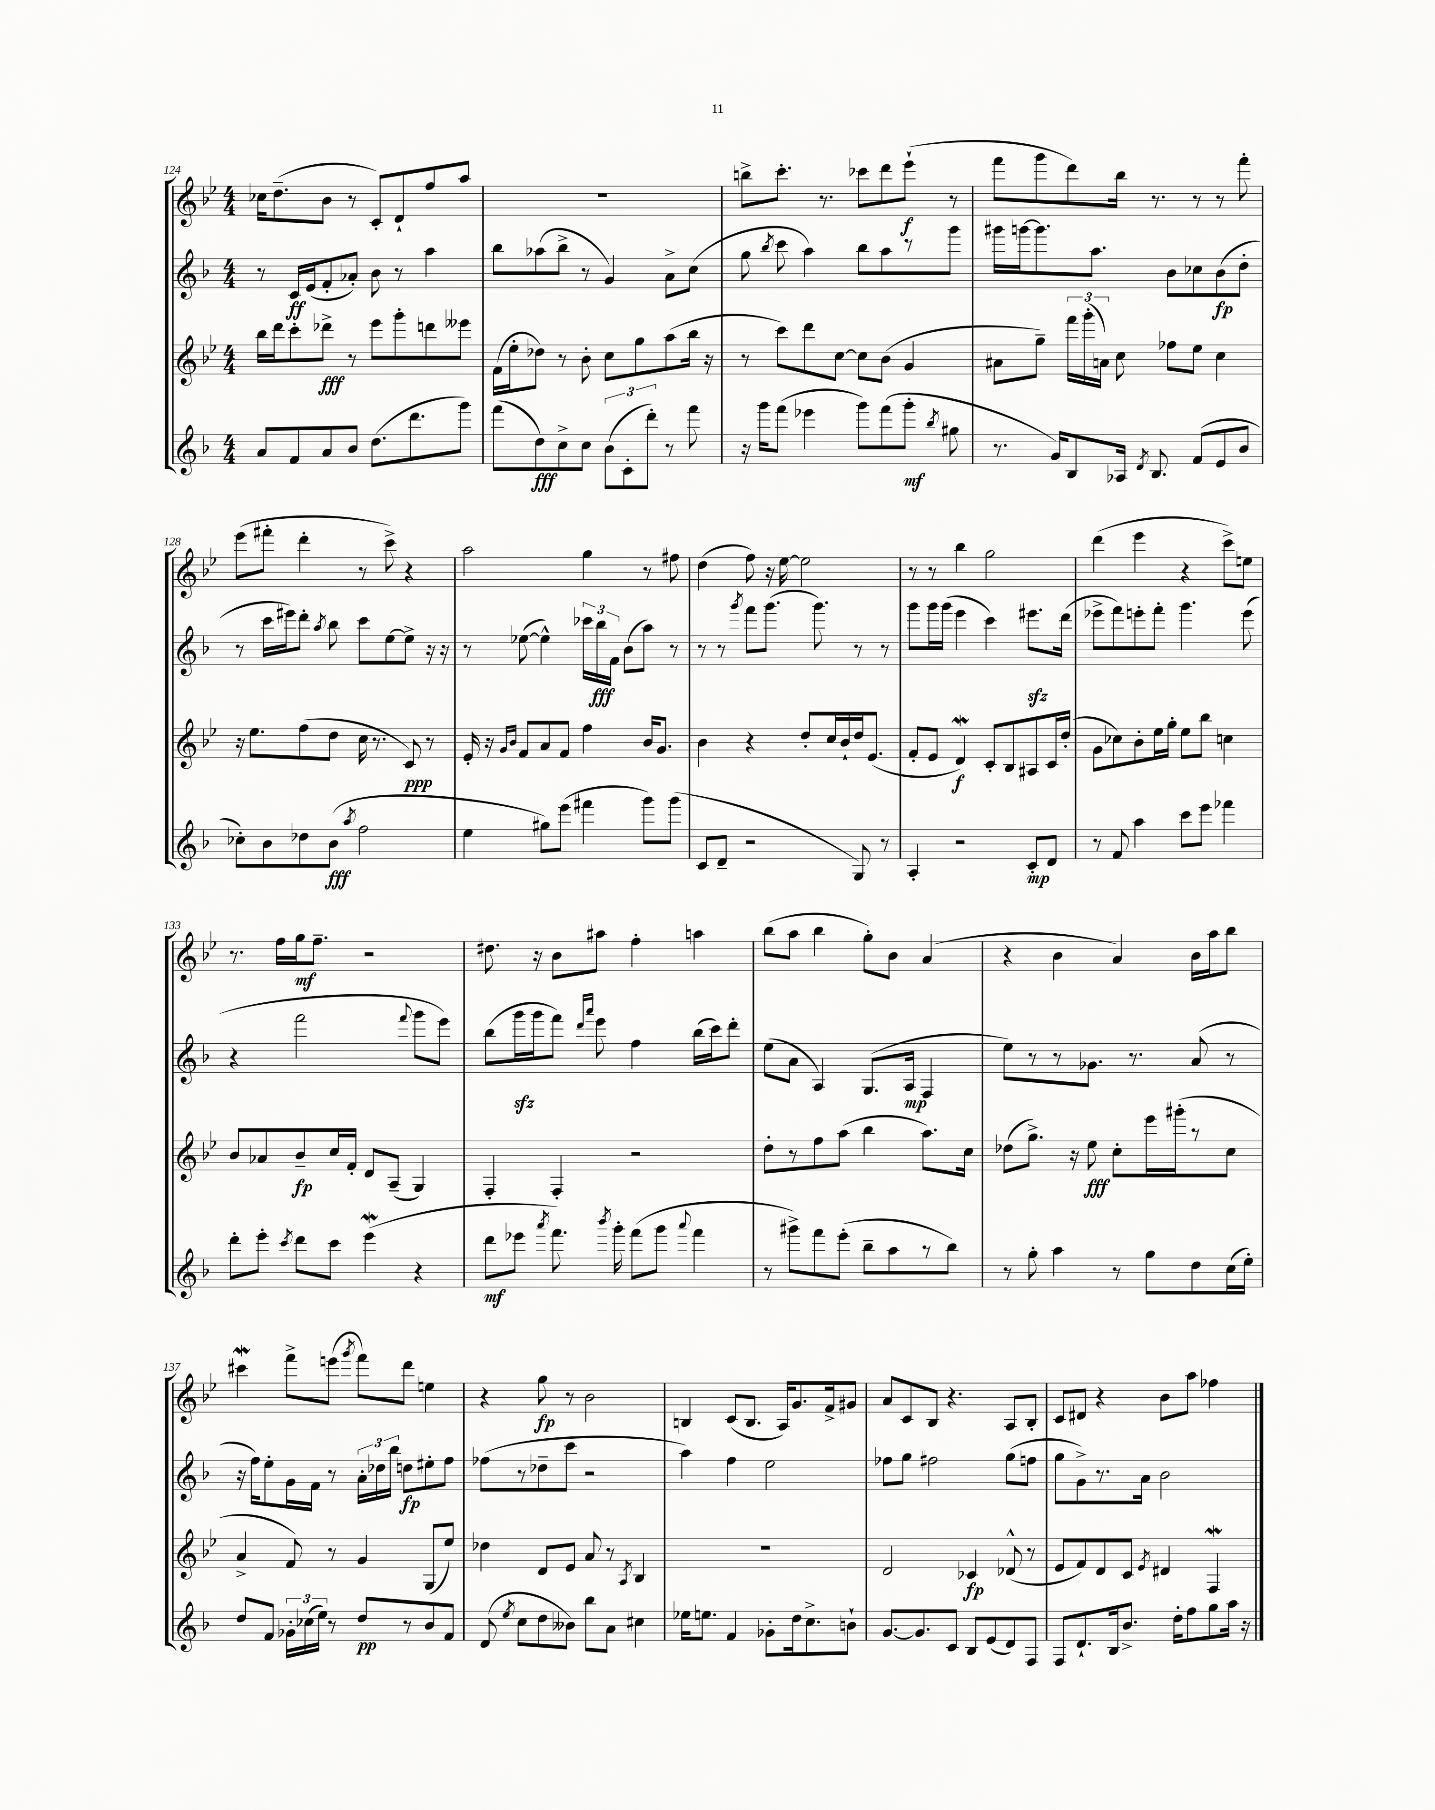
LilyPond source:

<<
\new StaffGroup <<
\new Staff = "s0" {
    \clef treble \key bes \major \numericTimeSignature \time 4/4
    \autoBeamOff ces''16[ d''8.--( bes'8] r8 c'8[-.) d'8-! f''8 a''8] |
    R1 |
    b''8[-> c'''8.]-. r8. ces'''8[ d'''8 ees'''8]-!\f( r8 |
    f'''8[ g'''8 d'''8) bes''16] r8. r8 r8 f'''8-. |
    ees'''8[( fis'''8]-. d'''4-. r8 c'''8->) r4 |
    a''2 g''4 r8 fis''8 |
    d''4( f''8) r16 ees''16~ ees''2 |
    r8 r8 bes''4 g''2 |
    d'''4( ees'''4 r4 c'''8[->) e''8] |
    r8. f''16[ g''16\mf f''8.]-- r2 |
    dis''8. r16 bes'8[ ais''8] f''4-. a''4 |
    bes''8[( a''8] bes''4 g''8[-.) bes'8] a'4( |
    r4 bes'4 a'4) bes'16[ a''16 bes''8] |
    cis'''4\mordent f'''8[-> e'''8]( \acciaccatura { g'''8 } f'''8[) d'''8] e''4 |
    r4 g''8\fp r8 bes'2 |
    b4 c'8[( b8.] a16[) g'8. f'16-> gis'8] |
    a'8[ c'8 bes8] r4. a8[ bes8]-. |
    c'8[ dis'8] r4 bes'8[ a''8] fes''4 \bar "|." |
}
\new Staff = "s1" {
    \clef treble \key f \major \numericTimeSignature \time 4/4
    \autoBeamOff r8 c'16[\ff e'16( f'8-. aes'8]-.) bes'8 r8 a''4 |
    bes''8[ aes''8( bes''8]-> r8 g'4) a'8[-> c''8]( |
    g''8 \acciaccatura { bes''8 } c'''8 a''4) bes''8[ a''8 r8 g'''8] |
    gis'''16[ g'''16~ g'''8. a''8.] bes'8[ ces''8 bes'8\fp( d''8]-. |
    r8 c'''16[ eis'''16) d'''8]-. \acciaccatura { a''8 } bes''8 c'''8[ e''8~ e''8]-> r16 r16 |
    r8 ees''8~( ees''4-^) \tuplet 3/2 { ces'''16[ bes''16\fff f'16] } bes'8[( a''8]) r8 |
    r8 r8 \acciaccatura { g'''8 } f'''8[ g'''8.]( g'''8.) r8 r8 |
    g'''8[ g'''16 g'''16]( e'''4 c'''4) eis'''8.[\sfz d'''16]( |
    ees'''8[-> f'''8) e'''8-. f'''8]-. g'''4. e'''8( |
    r4 f'''2 \appoggiatura { f'''8 } g'''8[ e'''8]) |
    bes''8[( g'''16\sfz g'''16 f'''8]) \grace { d'''16[ a'''16] } e'''8 f''4 bes''16[( c'''16) d'''8]-. |
    e''8[( a'8] a4) g8.[( a16]\mp f4 |
    e''8[) r8 r8 ges'8.] r8. a'8( r8 |
    r16 f''16[) e''8-. g'16 f'16] r8 \tuplet 3/2 { a'16[-. des''16 bes''16] } d''8[\fp eis''8-. f''8] |
    fes''8[( r8 des''8-- c'''8] r2 |
    a''4) f''4 e''2 |
    fes''8[ g''8] fis''2 g''8[( f''8] |
    g''8[ g'8->) r8. a'16] bes'2 \bar "|." |
}
\new Staff = "s2" {
    \clef treble \key bes \major \numericTimeSignature \time 4/4
    \autoBeamOff bes''16[ d'''16 c'''8-. des'''8]->\fff r8 ees'''8[ g'''8-. d'''8 eeses'''8] |
    f'16[( ees''16-. des''8]) r8 bes'8-. c''8[ g''8 a''8( bes''16] r16 |
    r8 c'''8[) d'''8 c''8]~ c''8[ bes'8]( g'4 |
    ais'8[ g''8]--) \tuplet 3/2 { f'''16[ g'''16-.( a'16]) } c''8 fes''8[ ees''8] c''4 |
    r16 ees''8.[ f''8( d''8] c''16 r8. c'8\ppp) r8 |
    ees'16-. r16 \grace { g'16[ bes'16] } f'8[ a'8 f'8] f''4 bes'16[ g'8.] |
    bes'4 r4 d''8[-. c''16 bes'16-! d''16 ees'8.]( |
    f'8[-. ees'8] d'4\mordent\f) c'8[-. bes8 ais8 c'16 d''16]-.( |
    g'8[ ces''8) bes'8-. ees''16 g''16]-. ees''8[ bes''8] c''4 |
    bes'8[ aes'8 bes'8--\fp c''16 f'16]-. d'8[ a8]--( g4) |
    f4-. f4-. r2 |
    d''8[-. r8 f''8 a''8]( bes''4 a''8.[) c''16] |
    des''8[( g''8.]->) r16 ees''8\fff c''8[-. ees'''16 gis'''16-.( r8 c''8] |
    a'4-> f'8) r8 g'4 g8[( ees''8]) |
    des''4 d'8[ ees'8] a'8 r8 \acciaccatura { a8 } bes4 |
    R1 |
    d'2 ces'4\fp des'8-^( r8 |
    ees'8[ f'8) d'8 c'8] \acciaccatura { ees'8 } dis'4 f4\mordent \bar "|." |
}
\new Staff = "s3" {
    \clef treble \key f \major \numericTimeSignature \time 4/4
    \autoBeamOff a'8[ f'8 a'8 bes'8] d''8.[( d'''8. g'''8]) |
    f'''8[( d''8\fff) c''8-> c''8] \tuplet 3/2 { bes'8[( c'8-. d'''8]-.) } r8 f'''8 |
    r16 g'''16[ f'''8]( ees'''4 g'''8[) f'''8( g'''8]-.\mf \acciaccatura { bes''8 } gis''8 |
    r8. g'16[) bes8 aes16] \acciaccatura { d'8 } bes8. f'8[( e'8 bes'8] |
    ces''8[-.) bes'8 des''8 bes'8]\fff( \acciaccatura { a''8 } f''2 |
    e''4 gis''8[) e'''8]( fis'''4 g'''8[) g'''8]( |
    c'8[ d'8]-- r2 g8) r8 |
    a4-. r2 c'8[-.\mp d'8] |
    r8 f'8 a''4 c'''8[ e'''8] fes'''4 |
    d'''8[-. e'''8]-. \acciaccatura { c'''8 } d'''8[ c'''8] e'''4\mordent( r4 |
    d'''8[\mf ees'''8] \acciaccatura { a'''8 } f'''8.) \acciaccatura { bes'''8 } g'''16-. f'''8[( g'''8] \appoggiatura { a'''8 } f'''4 |
    r8 gis'''8[->) f'''8 e'''8]-.( bes''8[-- a''8 r8 bes''8]) |
    r8 g''8-. a''4 r8 g''8[ d''8 c''16( e''16]-.) |
    d''8[ f'8] \tuplet 3/2 { ges'16[-. ces''16( e''16]) } r8 d''8[\pp r8 bes'8 f'8] |
    d'8( \acciaccatura { e''8 } c''8[ d''8 beses'8]) bes''8[ a'8] cis''4 |
    ees''16[ e''8.] f'4 ges'8[-. d''16 c''8.-> b'8]-! |
    g'8.[~ g'8. c'8] bes8[ e'8( d'8) f8] |
    f8[ d'8.-! bes16 bes'8.]-> d''16[-. f''8 g''8 a''16] r16 \bar "|." |
}
>>
>>
\layout { \context { \Score currentBarNumber = #124 } }
